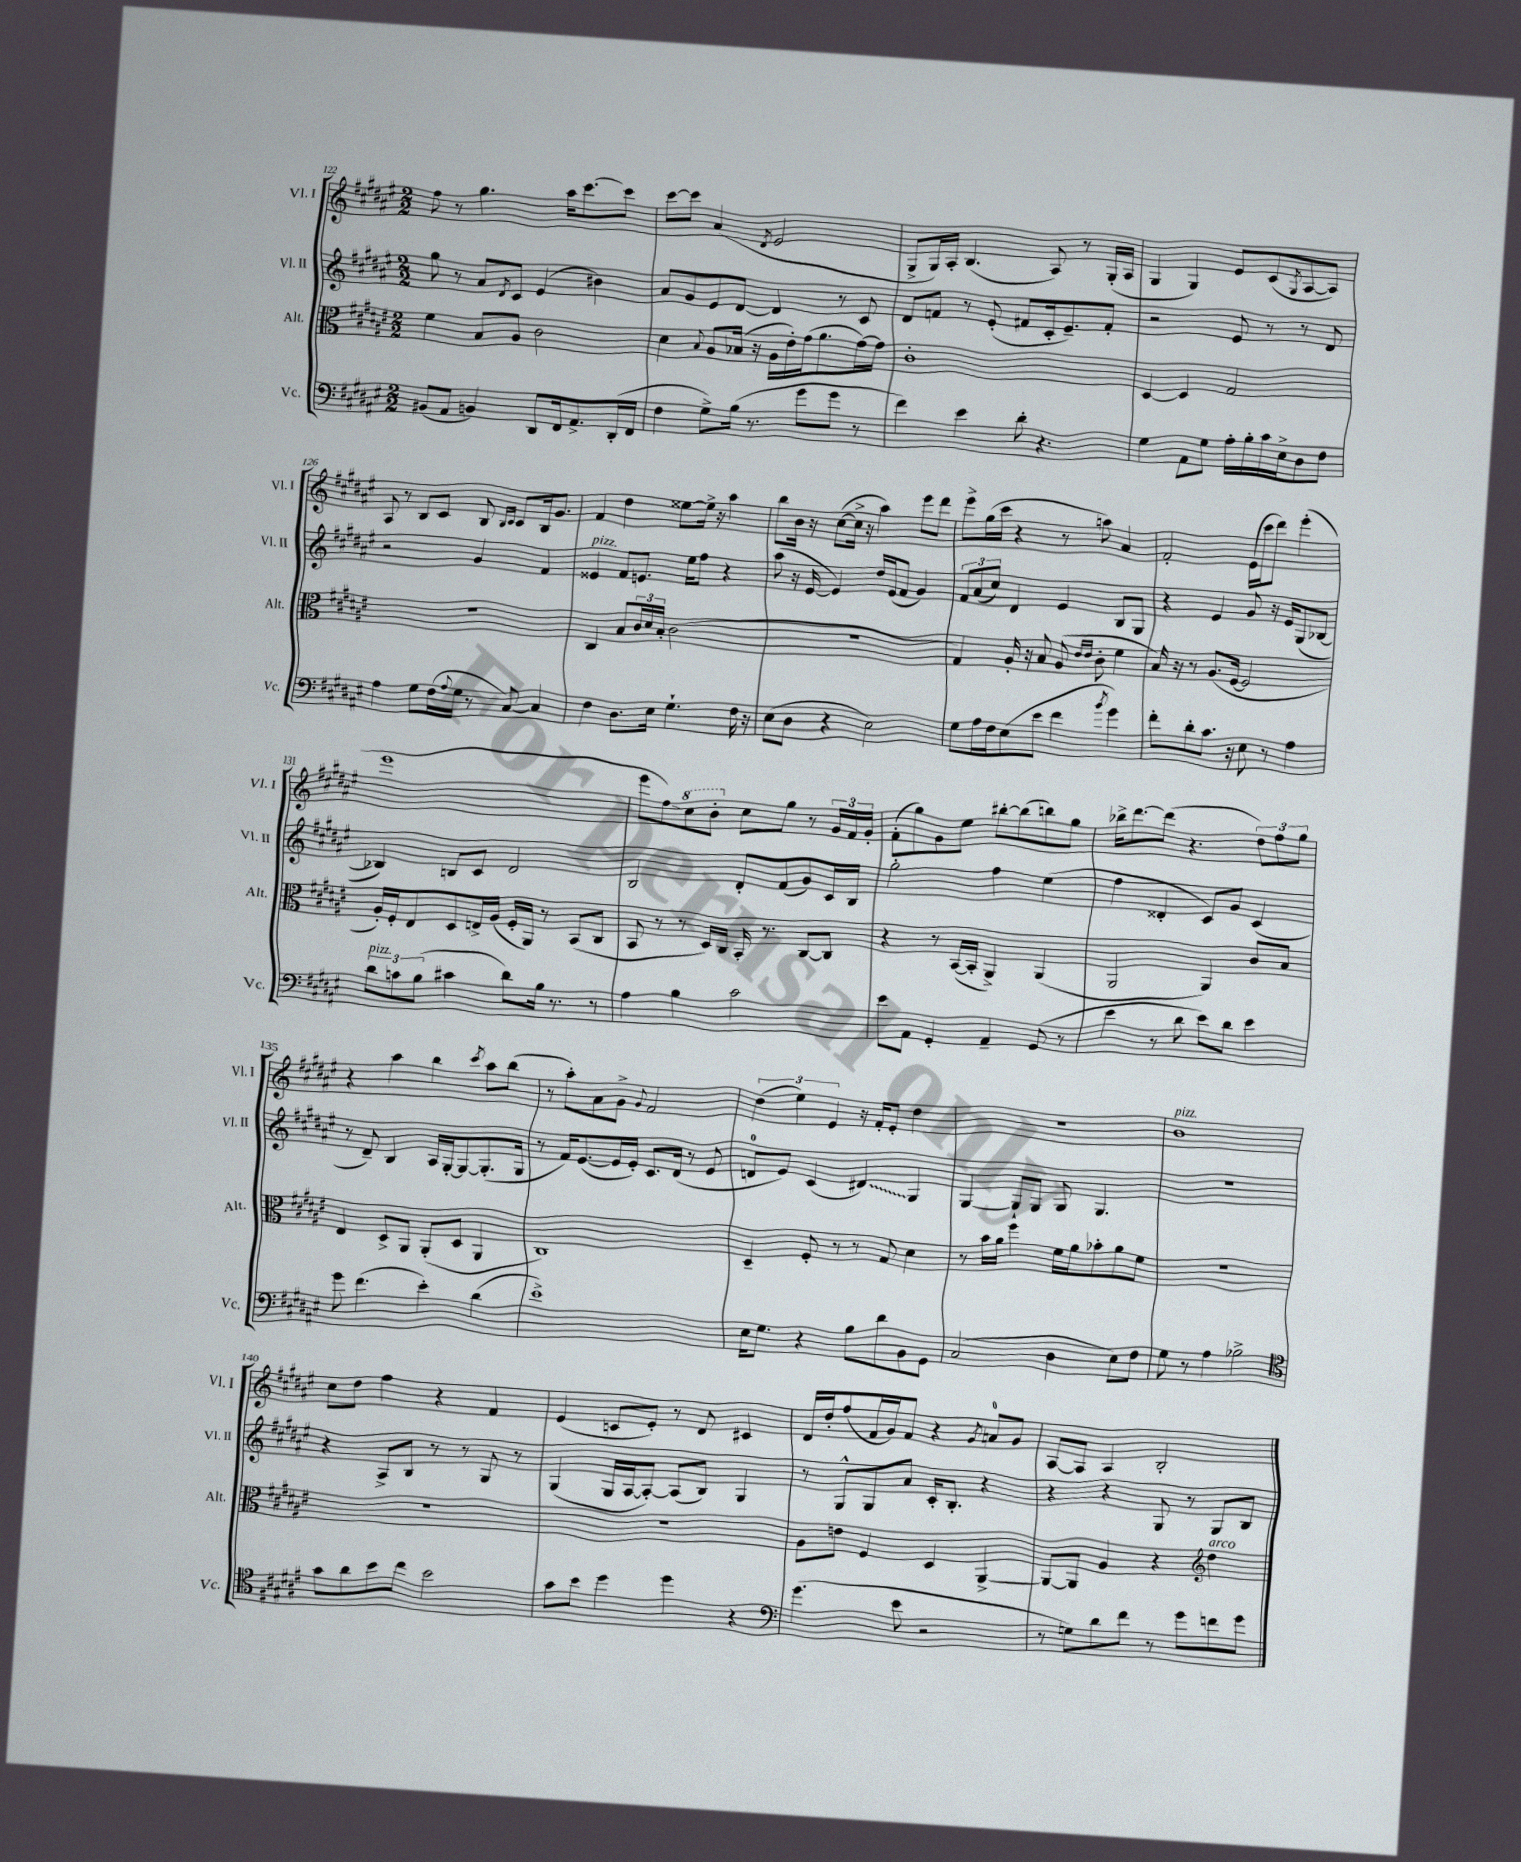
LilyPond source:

<<
\new StaffGroup <<
\new Staff = "s0" \with { instrumentName = "Vl. I" shortInstrumentName = "Vl. I" } {
    \clef treble \key fis \major \numericTimeSignature \time 2/2
    fis''8 r8 gis''4. ais''16 cis'''8.~ cis'''8 |
    cis'''8~ cis'''8 ais'4( \acciaccatura { dis'8 } eis'2 |
    gis8-> gis16) ais16-. b4.( ais8) r8 gis16-.( ais16 |
    gis4 gis4) eis'8 cis'8( \acciaccatura { gis8 } ais8~ ais8) |
    ais8 r8 b8 cis'8 b8 \grace { b16 cis'16 } cis'8 b16 gis'8. |
    fis'4 dis''4 eisis''8~ eisis''16-> r16 ais''4 |
    b''8 b'16 r16 cis''8~( cis''16-> r16 ais''4) eis'''8 dis'''8 |
    eis'''8-> gis''16( cis'''16 r4 r8 a''8) ais'4 |
    fis'2-. eis'16( cis'''16 dis'''8) eis'''4-.( |
    eis'''1 |
    eis'''8 fis''8\glissando) \ottava #1 cis'''8 b''8-. \ottava #0 cis''8 gis''8 r8 \tuplet 3/2 { gis'16 fis'16 gis'16-. } |
    fis'8-.( gis''8) gis'8 eis''8 bis''8~-. bis''8( b''8) gis''8 |
    bes''16-> dis'''8.~ dis'''8( r4. \tuplet 3/2 { dis''8) fis''8 gis''8 } |
    r4 ais''4 b''4 \acciaccatura { cis'''8 } ais''8 b''8( |
    r8 ais''8-.) ais'8 gis'8-> \appoggiatura { gis'8 } fis'2 |
    \tuplet 3/2 { dis''4( eis''4) eis'4 } r16 fis'16-. eis'8-. dis''4 |
    r1 |
    b'1^\markup { \italic "pizz." } |
    cis''8 dis''8 fis''4 r4 fis'4 |
    eis'4( c'8 eis'8-.) r8 dis'8 cis'4 |
    dis'16 dis''16-. fis''8( fis'16 gis'16) fis'8 r4 \acciaccatura { gis'8 } a'8-0 gis'8 |
    ais8~ ais8 ais4 b2-. \bar "|." |
}
\new Staff = "s1" \with { instrumentName = "Vl. II" shortInstrumentName = "Vl. II" } {
    \clef treble \key fis \major \numericTimeSignature \time 2/2
    gis''8 r8 ais'8 \acciaccatura { dis'8 } cis'8 eis'4( bis'4) |
    ais'8 gis'8 eis'8 dis'8~ dis'4 r8 cis'8 |
    dis'8 f'8 r8 eis'8-.( fis'8 cis'16-. eis'8.--) fis'8-. |
    r2 eis'8 r8 r8 dis'8 |
    r2 gis'4 fis'4 |
    eisis'4^\markup { \italic "pizz." } fis'8 e'8. eis''16 fis''8 r4 |
    ais''8( r16 eis'16~ eis'4) dis''16 eis'16( fis'8 gis'4) |
    \tuplet 3/2 { fis'8 ais'8( cis''8) } dis'4 eis'4 b8 gis8 |
    r4 eis'4 gis'8 r16 eis'16 gis8( bes8~ |
    bes4) b8 cis'8 dis'2 |
    b2 dis'8-. fis'8( gis'8) cis'16 b16 |
    gis''2-. fis''4 eis''4( |
    fis''4 disis'4-. cis'8) gis'8 cis'4( |
    r8 dis'8--) b4 ais16 gis16~-. gis8~ gis8.-.( gis16 |
    r8 fis'16) eis'8.~( eis'16 eis'16-.) cis'8. dis'16( r8 eis'8 |
    d'8-0 eis'8) cis'4( \once \override Glissando.style = #'zigzag dis'4\glissando) gis4 |
    gis4~ gis8-! gis8 gis8 gis4. |
    r1 |
    r4 ais8-> b8 r8 r8 gis8 r8 |
    gis4( gis16 ais16~ ais8~-.) ais8( b8) gis4 |
    r8 gis8-^ gis8 ais'8 cis'16-. b8.-. r4 |
    r4 r4 gis8 r8 gis8 b8 \bar "|." |
}
\new Staff = "s2" \with { instrumentName = "Alt." shortInstrumentName = "Alt." } {
    \clef alto \key fis \major \numericTimeSignature \time 2/2
    fis'4 b8 ais8 cis'2 |
    dis'4 \appoggiatura { b8 } ais8 bes16( r16 ais16 eis'16-.) gis'16( ais'8. gis'16~) gis'16 |
    cis'1-. |
    dis4~ dis4 gis2 |
    R1 |
    cis4 b8 \tuplet 3/2 { cis'16 dis'16 b16-. } cis'2( |
    R1 |
    gis4) ais16-. r16 b8 ais8( \grace { eis'16 eis'16 } cis'8-. fis'4 |
    b16) r16 r8 ais8.( fis16~ fis2 |
    ais16-.) fis16-. eis8 dis8 e16-> ais16( fis16-. ais,16) r8 b,8( cis8 |
    b,8 r8 r8 dis16) cis16 b,16-. r8. cis8~ cis8 |
    r4 r8 b,16~( b,16-. ais,4->) ais,4( |
    ais,2 ais,4) cis'8 b8 |
    eis4 dis8-> ais,8 ais,8-.( dis8 ais,4 |
    cis1) |
    dis4-- fis8-. r8 r8 gis8 dis'4 |
    r8 b'16 ais'16 fis''4 fis'16 ais'16 bes'8-. ais'8 fis'8 |
    R1 |
    R1 |
    R1 |
    ais8 e'8 fis4 dis4 ais,4~-> |
    ais,8~ ais,8 ais4 r4 \clef treble dis''4^\markup { \italic "arco" } \bar "|." |
}
\new Staff = "s3" \with { instrumentName = "Vc." shortInstrumentName = "Vc." } {
    \clef bass \key fis \major \numericTimeSignature \time 2/2
    bis,8( ais,8 b,4) dis,8 fis,16 ais,8.-> dis,16-.( fis,16 |
    fis4 gis8->) b16( r8. gis'8 gis'8 r8 |
    fis'4) eis'4 dis'8-. r4. |
    gis4 ais,8 gis8 ais16-. b16-. cis'16 eis16-> dis8 fis8 |
    ais4 gis8 fis16( \appoggiatura { ais8 } gis16 r8 cis8~) cis4 |
    fis4 dis8. eis16 gis4.-! fis16 r16 |
    eis8( dis8 r4 eis2) |
    gis8 ais16 fis16 eis8( eis'8 fis'4 \acciaccatura { b'8 } gis'4) |
    fis'8-. dis'8-. cis'8. r16 eis8 r8 ais4 |
    \tuplet 3/2 { dis'8^\markup { \italic "pizz." } c'8 b8( } cis'4 dis'8) b16 r8. r8 |
    ais4 b4 cis'2 |
    eis'8 ais,8 gis,4-. ais,4-- gis,8( r8 |
    eis'4 r8 dis'8 eis'8) dis'8 eis'4 |
    gis'8 fis'4.( eis'4-.) dis'4( |
    eis'1->) |
    eis16 gis8. r4 b8 dis'8 b,8 gis,8 |
    cis2( dis4 eis8) fis8 |
    gis8 r8 ais4 bes2-> |
    \clef tenor gis'8 ais'8 b'8 cis''8 b'2 |
    gis'8 b'8 dis''4 dis''4 r4 |
    \clef bass gis'4.( eis'8 r2 |
    r8 g8) dis'8 fis'8 r8 gis'8 f'8 gis'8 \bar "|." |
}
>>
>>
\layout { \context { \Score currentBarNumber = #122 } }
